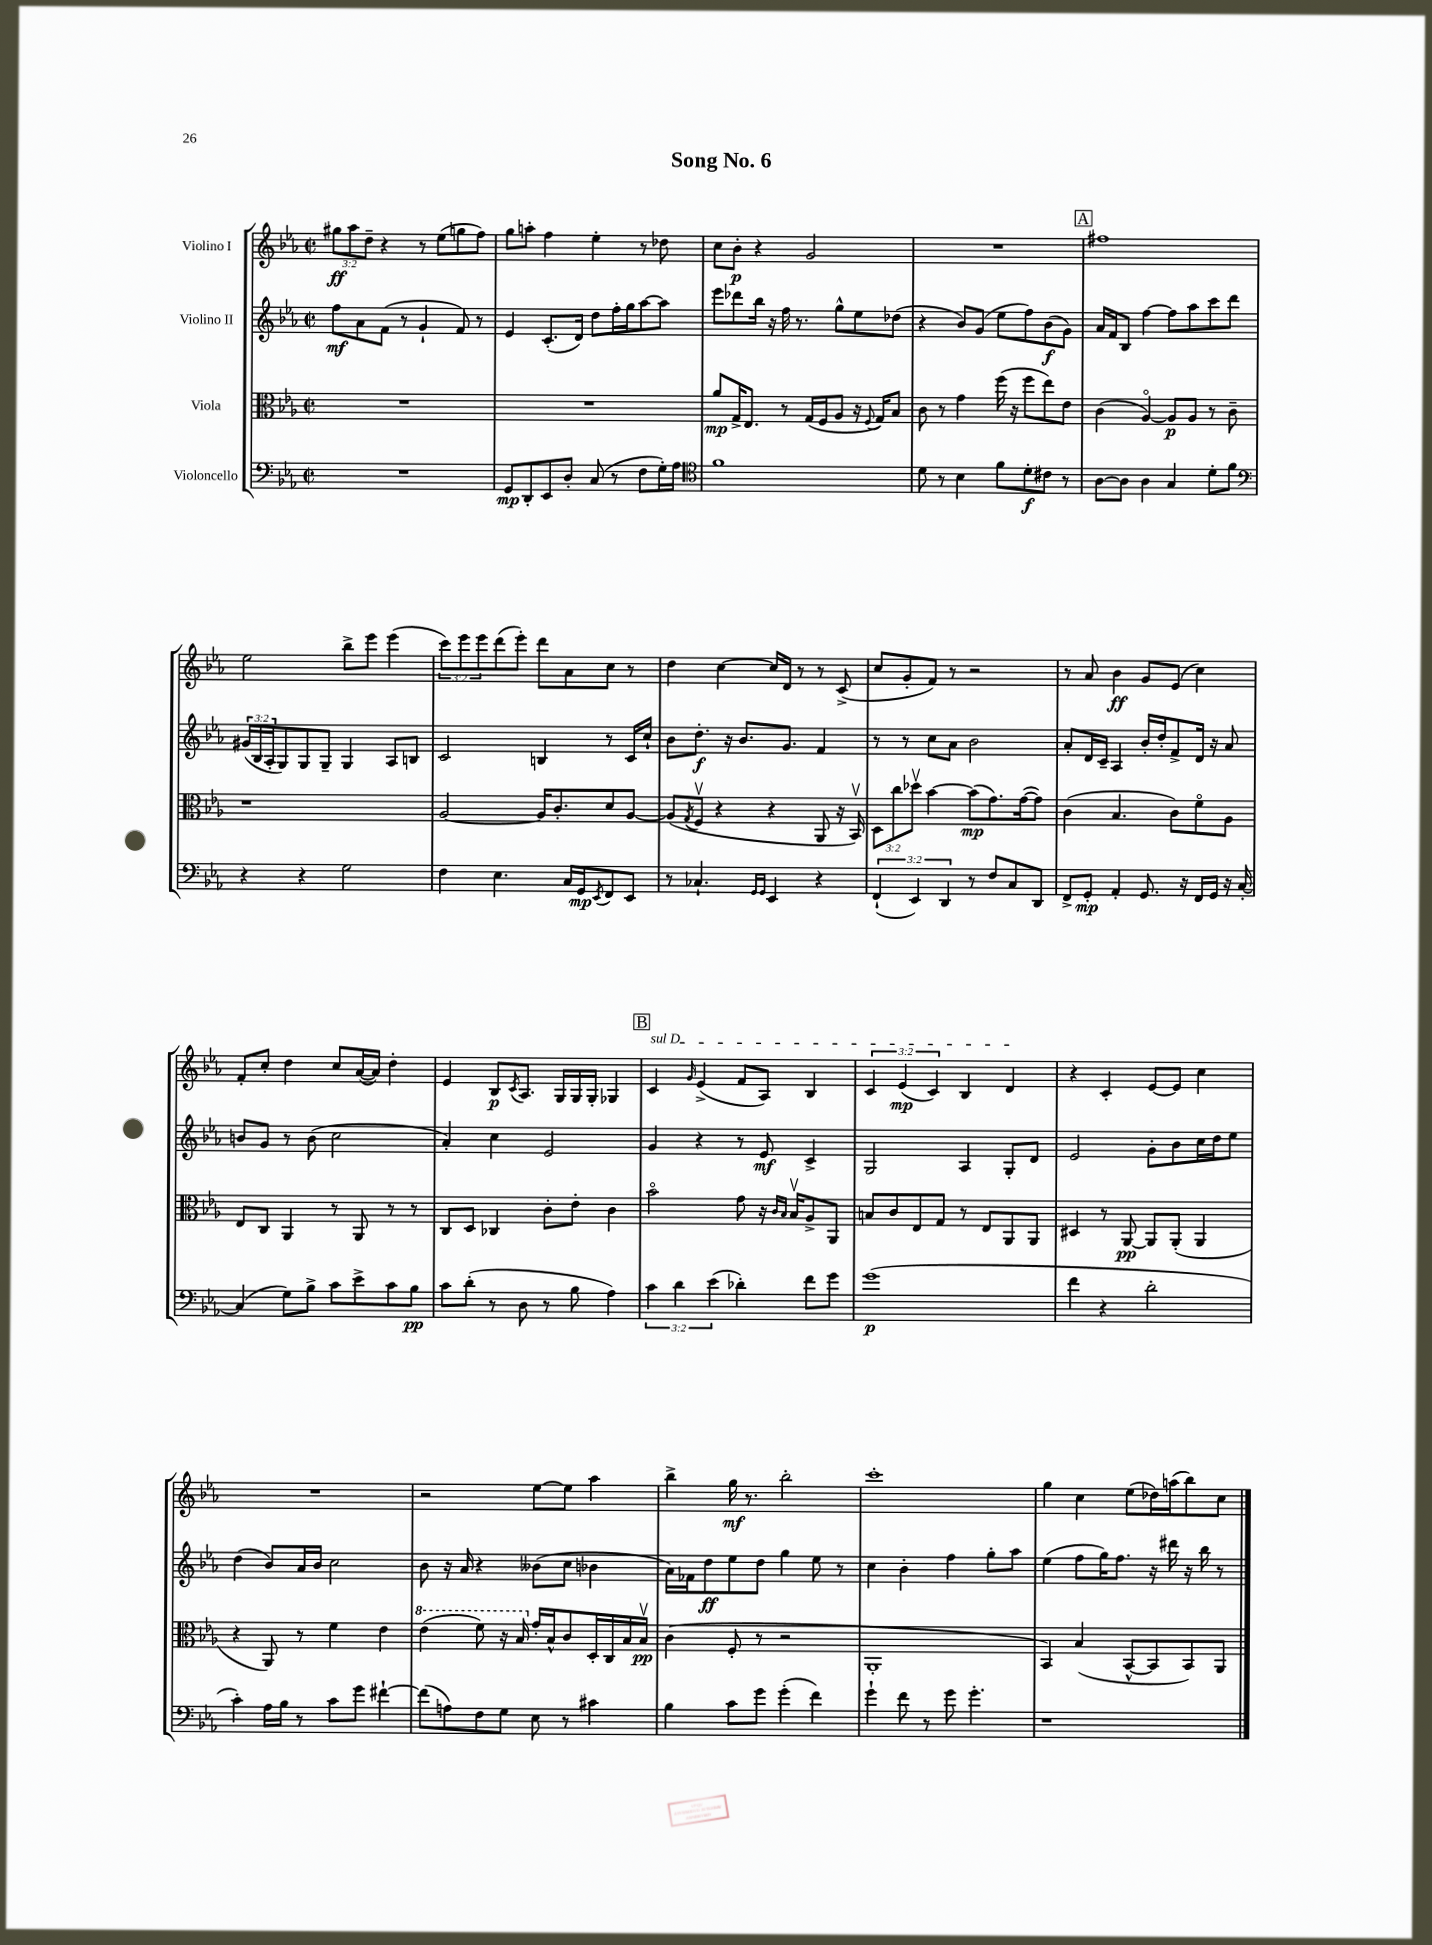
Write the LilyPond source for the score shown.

\header { title = "Song No. 6" }
<<
\new StaffGroup <<
\new Staff = "s0" \with { instrumentName = "Violino I" } {
    \clef treble \key ees \major \defaultTimeSignature \time 2/2 \override Staff.TupletNumber.text = #tuplet-number::calc-fraction-text
    \tuplet 3/2 { gis''8\ff aes''8 d''8-- } r4 r8 ees''8( g''8 f''8) |
    g''8 a''8-. f''4 ees''4-. r8 des''8 |
    c''8 bes'8-.\p r4 g'2 |
    R1 |
    \mark \markup { \box "A" } fis''1 |
    ees''2 bes''8-> ees'''8 ees'''4( |
    \tuplet 3/2 { c'''8) ees'''8 ees'''8 } d'''8( ees'''8-.) d'''8 aes'8 c''8 r8 |
    d''4 c''4~ c''16 d'16 r8 r8 c'8->( |
    c''8 g'8-. f'8) r8 r2 |
    r8 aes'8 bes'4\ff g'8 ees'8( c''4) |
    f'8-. c''8-. d''4 c''8 aes'16~( aes'16) d''4-. |
    ees'4 bes8\p \acciaccatura { c'8 } aes8. g16 g16 g16-. ges4 |
    \mark \markup { \box "B" } \once \override TextSpanner.bound-details.left.text = \markup { \italic "sul D" } c'4\startTextSpan \grace { g'16 } ees'4->( f'8 aes8) bes4 |
    \tuplet 3/2 { c'4 ees'4\mp( c'4) } bes4 d'4\stopTextSpan |
    r4 c'4-. ees'8~ ees'8 c''4 |
    R1 |
    r2 ees''8~ ees''8 aes''4 |
    bes''4-> g''16\mf r8. bes''2-. |
    c'''1-. |
    g''4 c''4 ees''8( des''16) a''16( bes''8) c''8 \bar "|." |
}
\new Staff = "s1" \with { instrumentName = "Violino II" } {
    \clef treble \key ees \major \defaultTimeSignature \time 2/2 \override Staff.TupletNumber.text = #tuplet-number::calc-fraction-text
    f''8\mf aes'8 f'8( r8 g'4-! f'8) r8 |
    ees'4 c'8.-.( d'16) d''8 f''16-. g''16 aes''8~ aes''8 |
    ees'''8 des'''8 bes''16 r16 f''16 r8. g''8-^ ees''8 des''8( |
    r4 bes'8) g'8( ees''8 f''8) bes'8\f( g'8) |
    \mark \markup { \box "A" } aes'16 f'16 bes8 f''4~ f''8 aes''8 c'''8 d'''8 |
    \tuplet 3/2 { gis'16( bes16 aes16-. } g8) g8 g8-- g4 aes8 b8 |
    c'2 b4 r8 c'16 c''16-! |
    bes'8 d''8.-.\f r16 bes'8. g'8. f'4 |
    r8 r8 c''8 aes'8 bes'2 |
    aes'8-. d'16 c'16-- aes4 bes'16-. d''16-. f'8-> d'16 r16 aes'8 |
    b'8 g'8 r8 b'8( c''2 |
    aes'4-.) c''4 ees'2 |
    \mark \markup { \box "B" } g'4 r4 r8 ees'8\mf c'4-> |
    g2 aes4 g8-. d'8 |
    ees'2 g'8-. bes'8 c''16 d''16 ees''8 |
    d''4( bes'8) aes'16 bes'16 c''2 |
    bes'8 r16 aes'16 r4 beses'8( c''8 bes'4 |
    aes'16) fes'16 d''8\ff ees''8 d''8 g''4 ees''8 r8 |
    c''4 bes'4-. f''4 g''8-. aes''8 |
    ees''4( f''8 g''16) f''8. r16 dis'''16 r16 bes''16 r8 \bar "|." |
}
\new Staff = "s2" \with { instrumentName = "Viola" } {
    \clef alto \key ees \major \defaultTimeSignature \time 2/2 \override Staff.TupletNumber.text = #tuplet-number::calc-fraction-text
    R1 |
    R1 |
    aes'8\mp g16-> ees8. r8 g16( f16 aes8 r16 \appoggiatura { f8 } g16) bes8 |
    c'8 r8 g'4 f''16( r16 f''8 ees''8) ees'8 |
    \mark \markup { \box "A" } c'4( aes4~\flageolet) aes8\p aes8 r8 c'8-- |
    r1 |
    aes2~ aes16 c'8.-. d'8 aes8~ |
    aes8( \acciaccatura { g8 } f8\upbow r4 r4 aes,8 r16 bes,16\upbow) |
    \tuplet 3/2 { d8 c''8 des''8\upbow } bes'4~ bes'8\mp( g'8.) g'16~( g'8) |
    c'4( bes4. c'8) f'8\flageolet aes8 |
    ees8 c8 aes,4 r8 aes,8 r8 r8 |
    c8 d8 ces4 c'8-. ees'8-. c'4 |
    \mark \markup { \box "B" } bes'2\flageolet g'8 r16 \grace { c'16 bes16 } bes16\upbow aes8-> aes,8 |
    b8 c'8 ees8 g8 r8 ees8 aes,8 aes,8 |
    dis4 r8 aes,8~\pp aes,8 aes,8-.( aes,4 |
    r4 aes,8) r8 f'4 ees'4 |
    \ottava #1 ees''4( f''8) r16 bes'16 \ottava #0 g'16-. bes16-^ c'8 d16-. c16 bes16 bes16\upbow\pp |
    c'4( f8-. r8 r2 |
    aes,1-. |
    bes,4) bes4( bes,8~-^ bes,8 bes,8) aes,8 \bar "|." |
}
\new Staff = "s3" \with { instrumentName = "Violoncello" } {
    \clef bass \key ees \major \defaultTimeSignature \time 2/2 \override Staff.TupletNumber.text = #tuplet-number::calc-fraction-text
    R1 |
    g,8\mp d,8-. ees,8 d8-. c8( r8 f8 g16-.) aes16 |
    \clef tenor f'1 |
    d'8 r8 bes4 f'8 d'8-.\f cis'8 r8 |
    \mark \markup { \box "A" } aes8~ aes8 aes4 g4 d'8-. f'8 |
    \clef bass r4 r4 g2 |
    f4 ees4. c16 g,16\mp \acciaccatura { ees,8 } f,8 ees,8 |
    r8 ces4.-! \grace { g,16 g,16 } ees,4 r4 |
    \tuplet 3/2 { f,4-!( ees,4) d,4 } r8 f8 c8 d,8 |
    f,8-> g,8-.\mp aes,4-. g,8. r16 f,16 g,16 r16 c16~-. |
    c4( g8) bes8-> c'8 ees'8-> c'8 bes8\pp |
    c'8 d'8-.( r8 d8 r8 bes8 aes4) |
    \mark \markup { \box "B" } \tuplet 3/2 { c'4 d'4 ees'4( } des'4-.) f'8 g'8 |
    g'1\p( |
    f'4 r4 d'2-. |
    c'4-.) aes16 bes16 r8 c'8 g'8 fis'4~-! |
    fis'8( a8) f8 g8 ees8 r8 cis'4 |
    bes4 c'8 g'8 g'4-.( f'4) |
    g'4-! f'8 r8 g'8 g'4.-. |
    r1 \bar "|." |
}
>>
>>
\layout { \context { \Score \remove "Bar_number_engraver" } }
